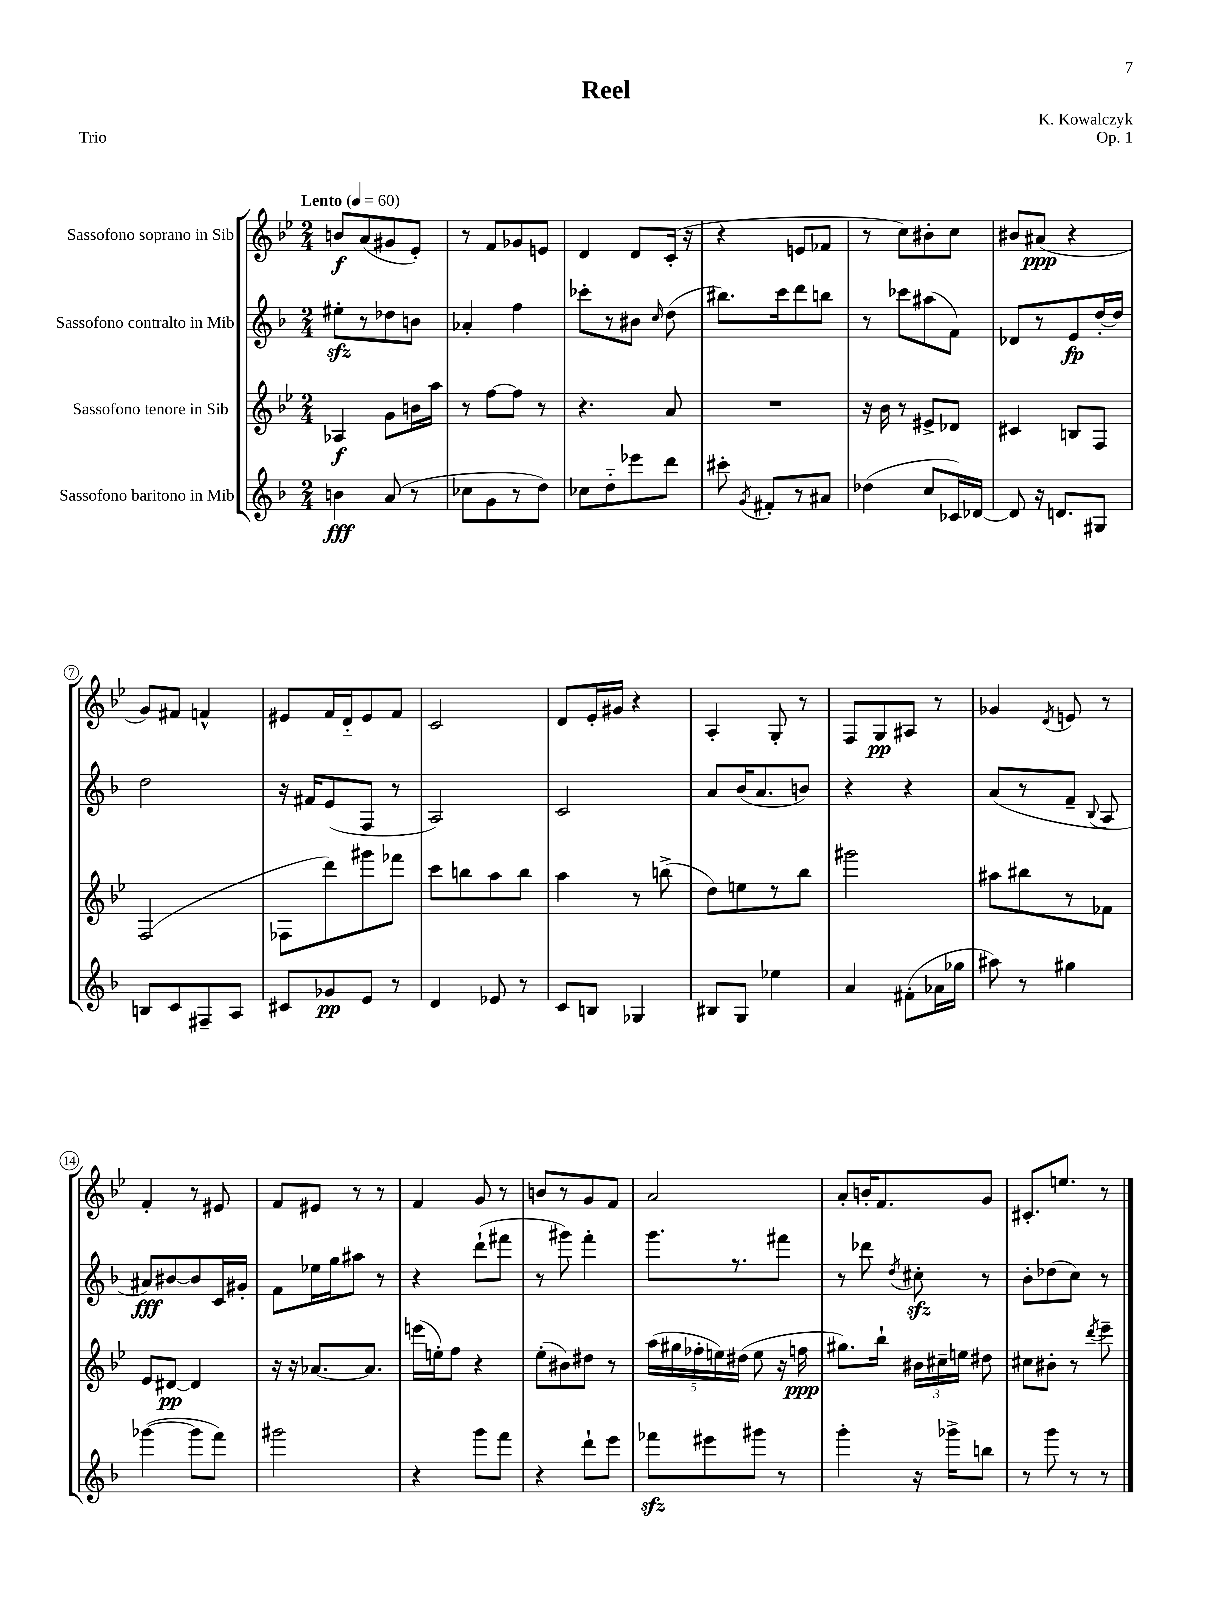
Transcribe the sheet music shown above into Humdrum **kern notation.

**kern	**kern	**kern	**kern
*staff4	*staff3	*staff2	*staff1
*clefG2	*clefG2	*clefG2	*clefG2
*k[b-]	*k[b-e-]	*k[b-]	*k[b-e-]
*M2/4	*M2/4	*M2/4	*M2/4
*MM60	*MM60	*MM60	*MM60
4b	4A-	8ee#'	8b
.	.	8r	(8a
(8a	8g	8dd-	8g#
8r	16b	8b	8e-')
.	16aa	.	.
=	=	=	=
8cc-	8r	4a-'	8r
8g	[8ff	.	8f
8r	8ff]	4ff	8g-
8dd)	8r	.	8e
=	=	=	=
8cc-	4.r	8ccc-'	4d
8dd'~	.	8r	.
8eee-	.	8b#	8d
.	.	16qqcc	.
8ddd	8a	(8dd	(16c'
.	.	.	16r
=	=	=	=
8ccc#'	2r	8.bb#)	4r
8qg	.	.	.
8f#'	.	.	.
.	.	16ccc	.
8r	.	8ddd	8e
8a#	.	8bb	8f-
=	=	=	=
(4dd-	16r	8r	8r
.	16b-	.	.
.	8r	8ccc-	8cc)
8cc	8e#^	(8aa#	8b#'
16c-)	8d-	8f)	8cc
[16d-	.	.	.
=	=	=	=
8d-]	4c#	8d-	8b#
16r	.	8r	(8a#
8.d	.	.	.
.	8B	8e	4r
8G#	8F	[16dd'	.
.	.	16dd]	.
=	=	=	=
8B	(2F	2dd	8g)
8c	.	.	8f#
8F#~	.	.	4f^^
8A	.	.	.
=	=	=	=
8c#	8F-	16r	8e#
.	.	16f#	.
8g-	8ddd)	(8e	16f
.	.	.	16d'~
8e	8ggg#	8F	8e#
8r	8fff-	8r	8f
=	=	=	=
4d	8ccc	2A)	2c
.	8bb	.	.
8e-	8aa	.	.
8r	8bb	.	.
=	=	=	=
8c	4aa	2c	8d
8B	.	.	16e-'
.	.	.	16g#
4G-	8r	.	4r
.	(8bb^	.	.
=	=	=	=
8B#	8dd)	8a	4A'
8G	8ee	(16b-	.
.	.	8.a	.
4ee-	8r	.	8G'
.	8bb-	8b)	8r
=	=	=	=
4a	2ggg#	4r	8F
.	.	.	8G
(8f#'	.	4r	8A#
16a-	.	.	8r
16gg-	.	.	.
=	=	=	=
8aa#)	8aa#	(8a	4g-
8r	8bb#	8r	.
.	.	.	8qd
4gg#	8r	8f~	8e
.	.	8qqB-	.
.	8f-	8A	8r
=	=	=	=
([4ggg-	8e-	8a#)	4f'
.	[8d#	[8b#	.
8ggg-]	4d#]	8b#]	8r
8fff)	.	16c	8e#
.	.	16g#'	.
=	=	=	=
2ggg#	16r	8f	8f
.	16r	.	.
.	[8.a-	16ee-	8e#
.	.	16gg	.
.	.	8aa#	8r
.	8.a-]	.	.
.	.	8r	8r
=	=	=	=
4r	(16eee	4r	4f
.	16ee')	.	.
.	8ff	.	.
8ggg	4r	(8ddd`	8g
8fff	.	8fff#	8r
=	=	=	=
4r	(8ee-'	8r	8b
.	8b#)	8ggg#)	8r
8ddd`	8dd#	4fff'	8g
8eee	8r	.	8f
=	=	=	=
8fff-	(20aa	8.ggg	2a
.	20gg#	.	.
.	20ff-'	.	.
8eee#	.	.	.
.	20ee)	.	.
.	.	8.r	.
.	(20dd#	.	.
8ggg#	8ee	.	.
8r	16r	8fff#	.
.	16ff	.	.
=	=	=	=
4ggg'	8.gg#)	8r	8a'
.	.	8ddd-	16b'
.	16bb-`	.	8.f
.	.	8qdd	.
16r	24b#	8cc#'	.
.	24cc#~	.	.
16ggg-^	.	.	.
.	24ee	.	.
8bb	8dd#	8r	8g
=	=	=	=
8r	8cc#	8b-'	8.c#'
8ggg	8b#'	(8dd-	.
.	.	.	8.ee
8r	8r	8cc)	.
.	8qddd	.	.
8r	8eee-~	8r	8r
==	==	==	==
*-	*-	*-	*-
